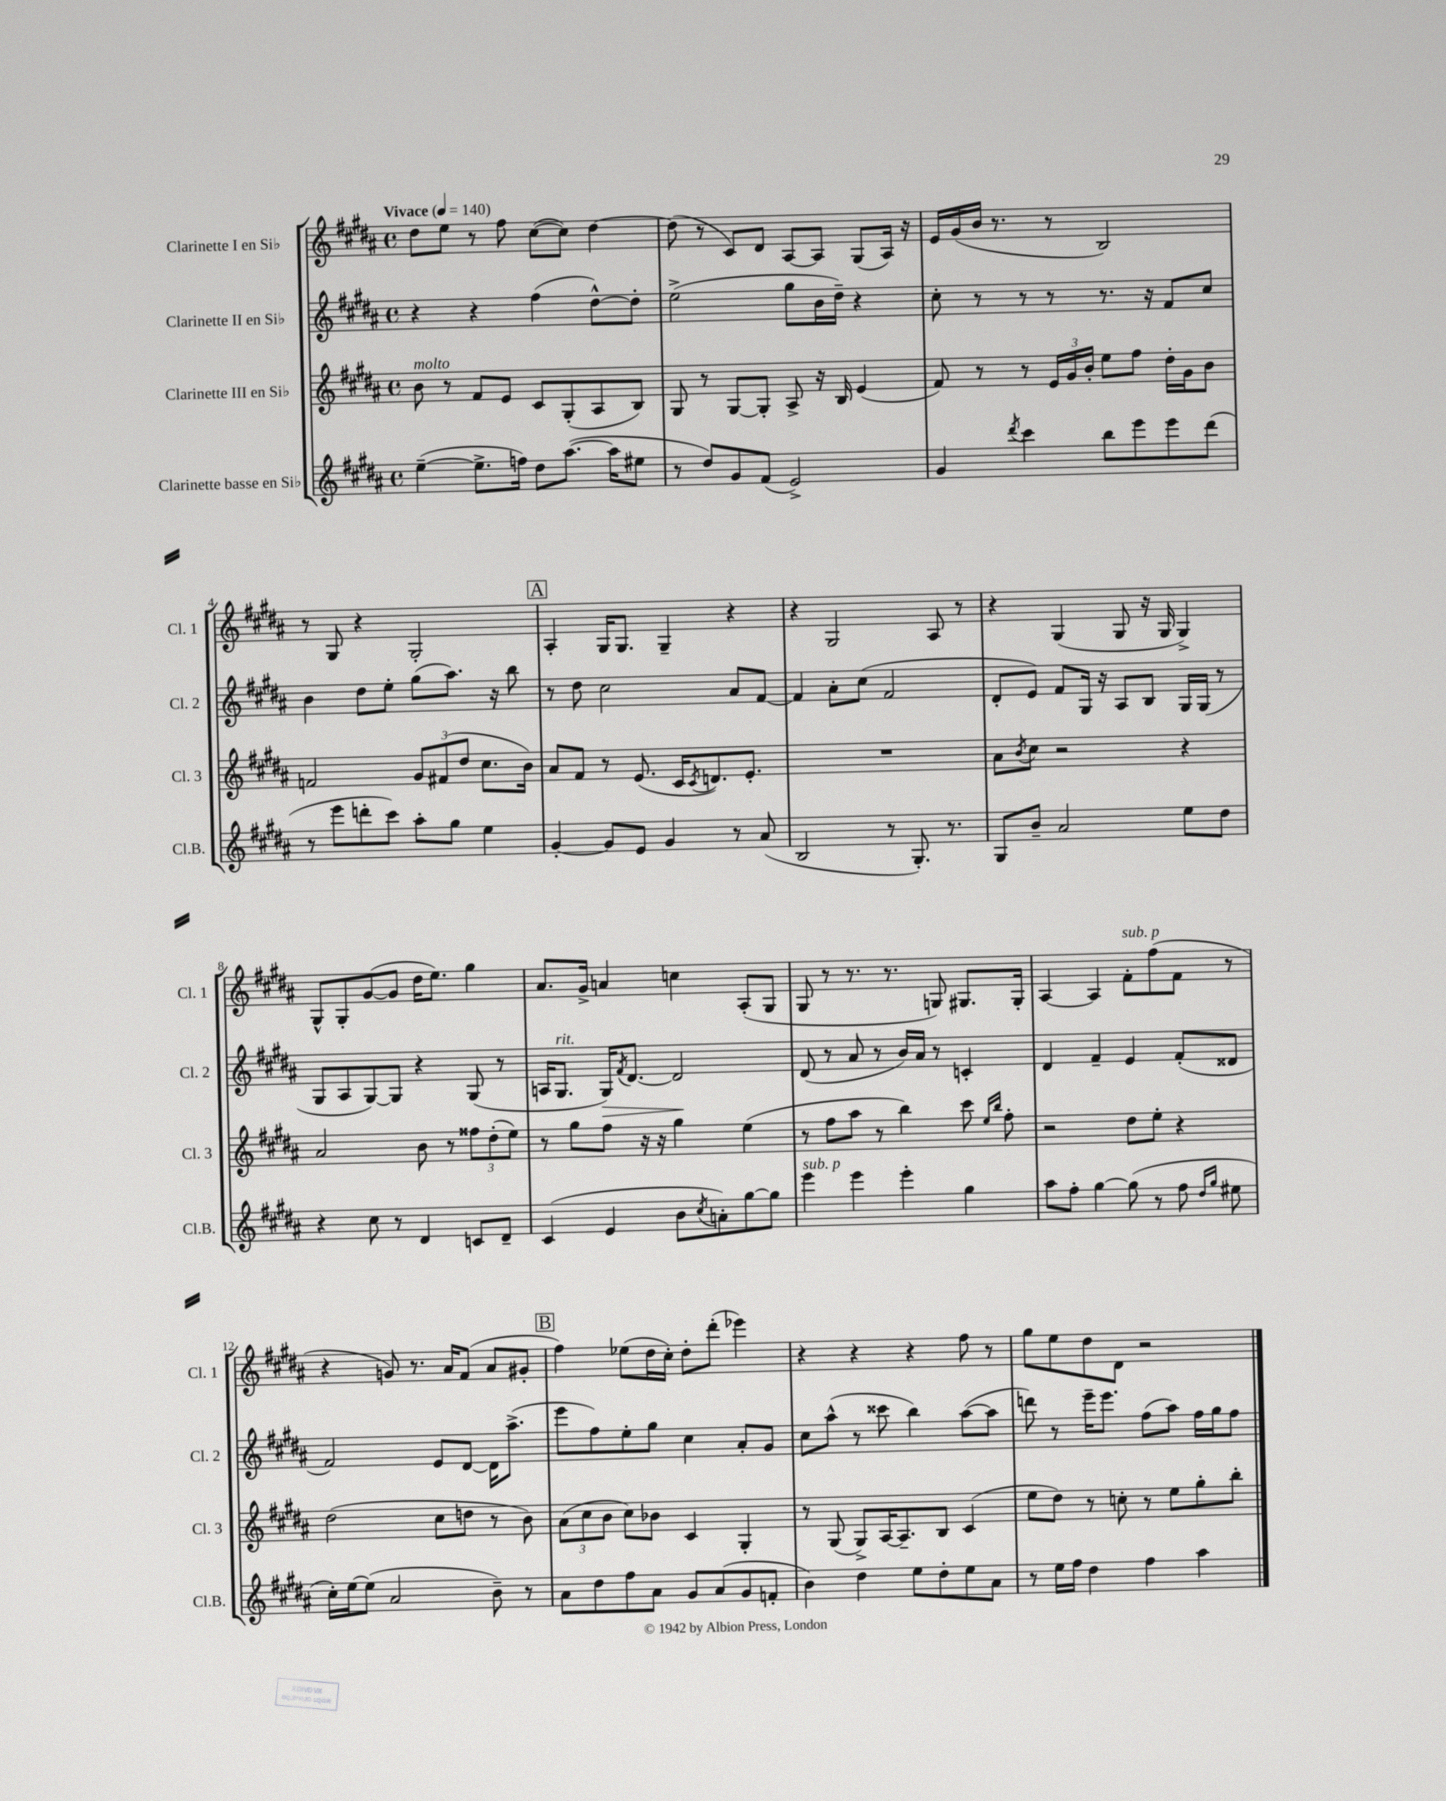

**kern	**kern	**kern	**dynam	**kern
*part4	*part3	*part2	*part2	*part1
*staff4	*staff3	*staff2	*staff2	*staff1
*I"Clarinette basse en Si♭	*I"Clarinette III en Si♭	*I"Clarinette II en Si♭	*	*I"Clarinette I en Si♭
*I'Cl.B.	*I'Cl. 3	*I'Cl. 2	*	*I'Cl. 1
*clefG2	*clefG2	*clefG2	*	*clefG2
*k[f#c#g#d#a#]	*k[f#c#g#d#a#]	*k[f#c#g#d#a#]	*	*k[f#c#g#d#a#]
*M4/4	*M4/4	*M4/4	*	*M4/4
*met(c)	*met(c)	*met(c)	*	*met(c)
*MM140	*MM140	*MM140	*	*MM140
=1	=1	=1	=1	=1
!	!	!	!	!LO:TX:a:B:t=Vivace
!	!LO:TX:a:i:t=molto	!	!	!
([4ee~\	8b\	4r	.	8dd#\L
.	8r	.	.	8ee\J
8.ee^\L]	8f#/L	4r	.	8r
.	8e/J	.	.	8ff#\
16ffn\Jk)	.	.	.	.
8dd#\L	8c#/L	(4ff#\	.	([8cc#\L
([8.aa#\J	(8G#'/	.	.	8cc#\J])
.	8A#/	[8dd#^^\L)	.	[4dd#\
16aa#\KL]	.	.	.	.
8ee#X\J	8B/J)	8dd#'\J]	.	.
=2	=2	=2	=2	=2
8r	8G#/	(2ee^\	.	(8dd#\]
8dd#/L)	8r	.	.	8r
8g#/	[8G#/L	.	.	8c#/L)
(8f#/J	8G#'/J]	.	.	8d#/J
2e^/)	8A#^/	8gg#\L	.	[8A#/L
.	16r	16b\L	.	8A#/J]
.	16B/	16dd#~\JJ)	.	.
.	(4e/	4r	.	(8G#/L
.	.	.	.	16A#/Jk)
.	.	.	.	16r
=3	=3	=3	=3	=3
4g#/	8f#/)	8cc#'\	.	16e/LL
.	.	.	.	(16g#/
.	8r	8r	.	16b/JJ
.	.	.	.	8.r
8qddd#/	.	.	.	.
4ccc#\	8r	8r	.	.
.	24e/LL	8r	.	8r
.	24g#/	.	.	.
.	24b'/JJ	.	.	.
8bb\L	8ee\L	8.r	.	2B/)
8eee\	8ff#\J	.	.	.
.	.	16r	.	.
8eee\	16dd#'\LL	8f#/L	.	.
.	16g#\J	.	.	.
(8ddd#\J	8b\J	8cc#/J	.	.
!!LO:LB:g=z
=4	=4	=4	=4	=4
8r	2fn/	4b\	.	8r
8eee\L	.	.	.	8G#/
8dddn'\	.	8dd#\L	.	4r
8ccc#\J)	.	8ee'\J	.	.
8aa#'\L	12g#/L	(8gg#\L	.	2G#'/
.	(12f#X/	.	.	.
8gg#\J	.	8.aa#\J)	.	.
.	12dd#/J	.	.	.
4ee\	8.cc#\L	.	.	.
.	.	16r	.	.
.	.	8bb\	.	.
.	16b\Jk)	.	.	.
!!LO:REH:place=s1:t=A
=5	=5	=5	=5	=5
[4g#'/	8a#/L	8r	.	4A#'/
.	8f#/J	8dd#\	.	.
8g#/L]	8r	2cc#\	.	16G#/KL
.	.	.	.	8.G#/J
8e/J	(8.e/	.	.	.
4g#/	.	.	.	4G#~/
.	16c#/KL	.	.	.
.	8qc#/	.	.	.
.	8.dn/)	.	.	.
8r	.	8a#/L	.	4r
.	8.e'/J	.	.	.
(8a#/	.	[8f#/J	.	.
=6	=6	=6	=6	=6
2B/	1r	4f#/]	.	4r
.	.	8a#'\L	.	2G#/
.	.	(8cc#\J	.	.
8r	.	2f#/	.	.
8.G#'/)	.	.	.	.
.	.	.	.	8A#/
8.r	.	.	.	.
.	.	.	.	8r
=7	=7	=7	=7	=7
8G#/L	8a#\L	8d#'/L	.	4r
.	8qb/	.	.	.
8b~/J	8cc#\J	8e/J)	.	.
2a#/	2r	8f#/L	.	(4G#/
.	.	16G#/Jk	.	.
.	.	16r	.	.
.	.	8A#/L	.	8G#/
.	.	8B/J	.	16r
.	.	.	.	16G#/
8ee\L	4r	16G#/LL	.	4G#^/)
.	.	(16G#/JJ	.	.
8dd#\J	.	8r	.	.
!!LO:LB:g=z
=8	=8	=8	=8	=8
4r	2a#/	8G#/L	.	8G#^^/L
.	.	8A#/	.	8G#'/
8cc#\	.	[8G#/)	.	([8g#/
8r	.	8G#/J]	.	8g#/J]
4d#/	8b\	4r	.	16dd#\KL
.	.	.	.	8.ee\J)
.	8r	.	.	.
8cn/L	12ff##X\L	(8G#/	.	4gg#\
.	(12dd#'\	.	.	.
8d#~/J	.	8r	.	.
.	12ee\J)	.	.	.
=9	=9	=9	=9	=9
(4c#/	8r	16An/KL	.	8.a#/L
!	!	!LO:TX:a:i:t=rit.	!	!
.	.	8.G#/J	.	.
.	8gg#\L	.	.	.
.	.	.	.	16g#^/Jk
!	!	!	!LO:HP:b	!
4e/	8ff#\J	16G#/KL)	>	4an/
.	.	8qf#/	.	.
.	.	[8.d#/J	.	.
.	16r	.	.	.
.	16r	.	.	.
8b\L	4gg#\	2d#/]	.	4ccn\
8qcc#/	.	.	.	.
8an'\)	.	.	.	.
[8gg#\	(4ee\	.	.	(8A#'/L
8gg#\J]	.	.	.	8G#/J
.	.	.	]	.
=10	=10	=10	=10	=10
!LO:TX:a:i:t=sub. p	!	!	!	!
4eee\	8r	(8d#/	.	8G#/
.	8ff#\L	8r	.	8r
4eee\	8aa#\J	8a#/	.	8.r
.	8r	8r	.	.
.	.	.	.	8.r
4eee'\	4bb\)	16b/LL)	.	.
.	.	16a#/JJ	.	.
.	.	8r	.	8Gn/)
4gg#\	8ccc#\	4cn'/	.	8.G#X/L
.	16qqee/LL	.	.	.
.	16qqbb/JJ	.	.	.
.	8ff#'\	.	.	.
.	.	.	.	16G#'/Jk
=11	=11	=11	=11	=11
8aa#\L	2r	4d#/	.	[4A#/
8ff#'\J	.	.	.	.
[4gg#\	.	4f#~/	.	4A#/]
!	!	!	!	!LO:TX:a:i:t=sub. p
(8gg#\]	8dd#\L	4e/	.	8f#'\L
8r	8ee'\J	.	.	(8ff#\
8ff#\	4r	(8f#'/L	.	8f#\J
16qqdd#/LL	.	.	.	.
16qqgg#/JJ	.	.	.	.
8ee#X\	.	8d##X/J	.	8r
!!LO:LB:g=z
=12	=12	=12	=12	=12
16cc#'\LL)	(2dd#\	2f#/)	.	4r
[16ee\J	.	.	.	.
(8ee\J]	.	.	.	.
2a#/	.	.	.	8gn/)
.	.	.	.	8.r
.	8cc#\L	8e/L	.	.
.	.	.	.	16a#/KL
.	8ddn\J	[8d#/J	.	(8f#/J
8b~\)	8r	16d#\KL]	.	8a#/L
.	.	(8.aa#^\J	.	.
8r	8b\)	.	.	8g#X'/J
!!LO:REH:place=s1:t=B
=13	=13	=13	=13	=13
8a#\L	(12a#\L	8eee\L	.	4ff#\)
.	12cc#\	.	.	.
8dd#\	.	8ff#\)	.	.
.	12b\J	.	.	.
8ff#\	8cc#\L)	8ee'\	.	(8ee-X\L
8a#\J	8b-X\J	8gg#\J	.	16dd#\L
.	.	.	.	16cc#'\JJ)
8g#/L	4c#/	4cc#\	.	8dd#'\L
(8a#/	.	.	.	(8ddd#'\J
8g#/	4G#'/	8a#'/L	.	4eee-X\)
8fn'/J	.	8g#/J	.	.
=14	=14	=14	=14	=14
4b\)	8r	8cc#\L	.	4r
.	(8G#/	(8aa#^^\J	.	.
4dd#\	8G#^/L)	8r	.	4r
.	[16A#/K	8ccc##X\	.	.
.	8.A#~/]	.	.	.
8ee\L	.	4bb\)	.	4r
8dd#'\	8B/J	.	.	.
8ee\	(4c#/	([8aa#\L	.	8ff#\
8a#\J	.	8aa#\J]	.	8r
=15	=15	=15	=15	=15
8r	8ee\L	8dddn\)	.	8gg#\L
16ee\LL	8dd#\J)	8r	.	8ee\
16ff#\JJ	.	.	.	.
4dd#\	8r	16eee~\KL	.	8dd#\
.	.	8.eee\J	.	.
.	8ccn'\	.	.	8d#\J
4ff#\	8r	(8ff#\L	.	2r
.	8ee\L	8aa#\J)	.	.
4aa#\	8gg#'\	16ff#\LL	.	.
.	.	16gg#\J	.	.
.	8bb'\J	8ff#\J	.	.
==	==	==	==	==
*-	*-	*-	*-	*-
